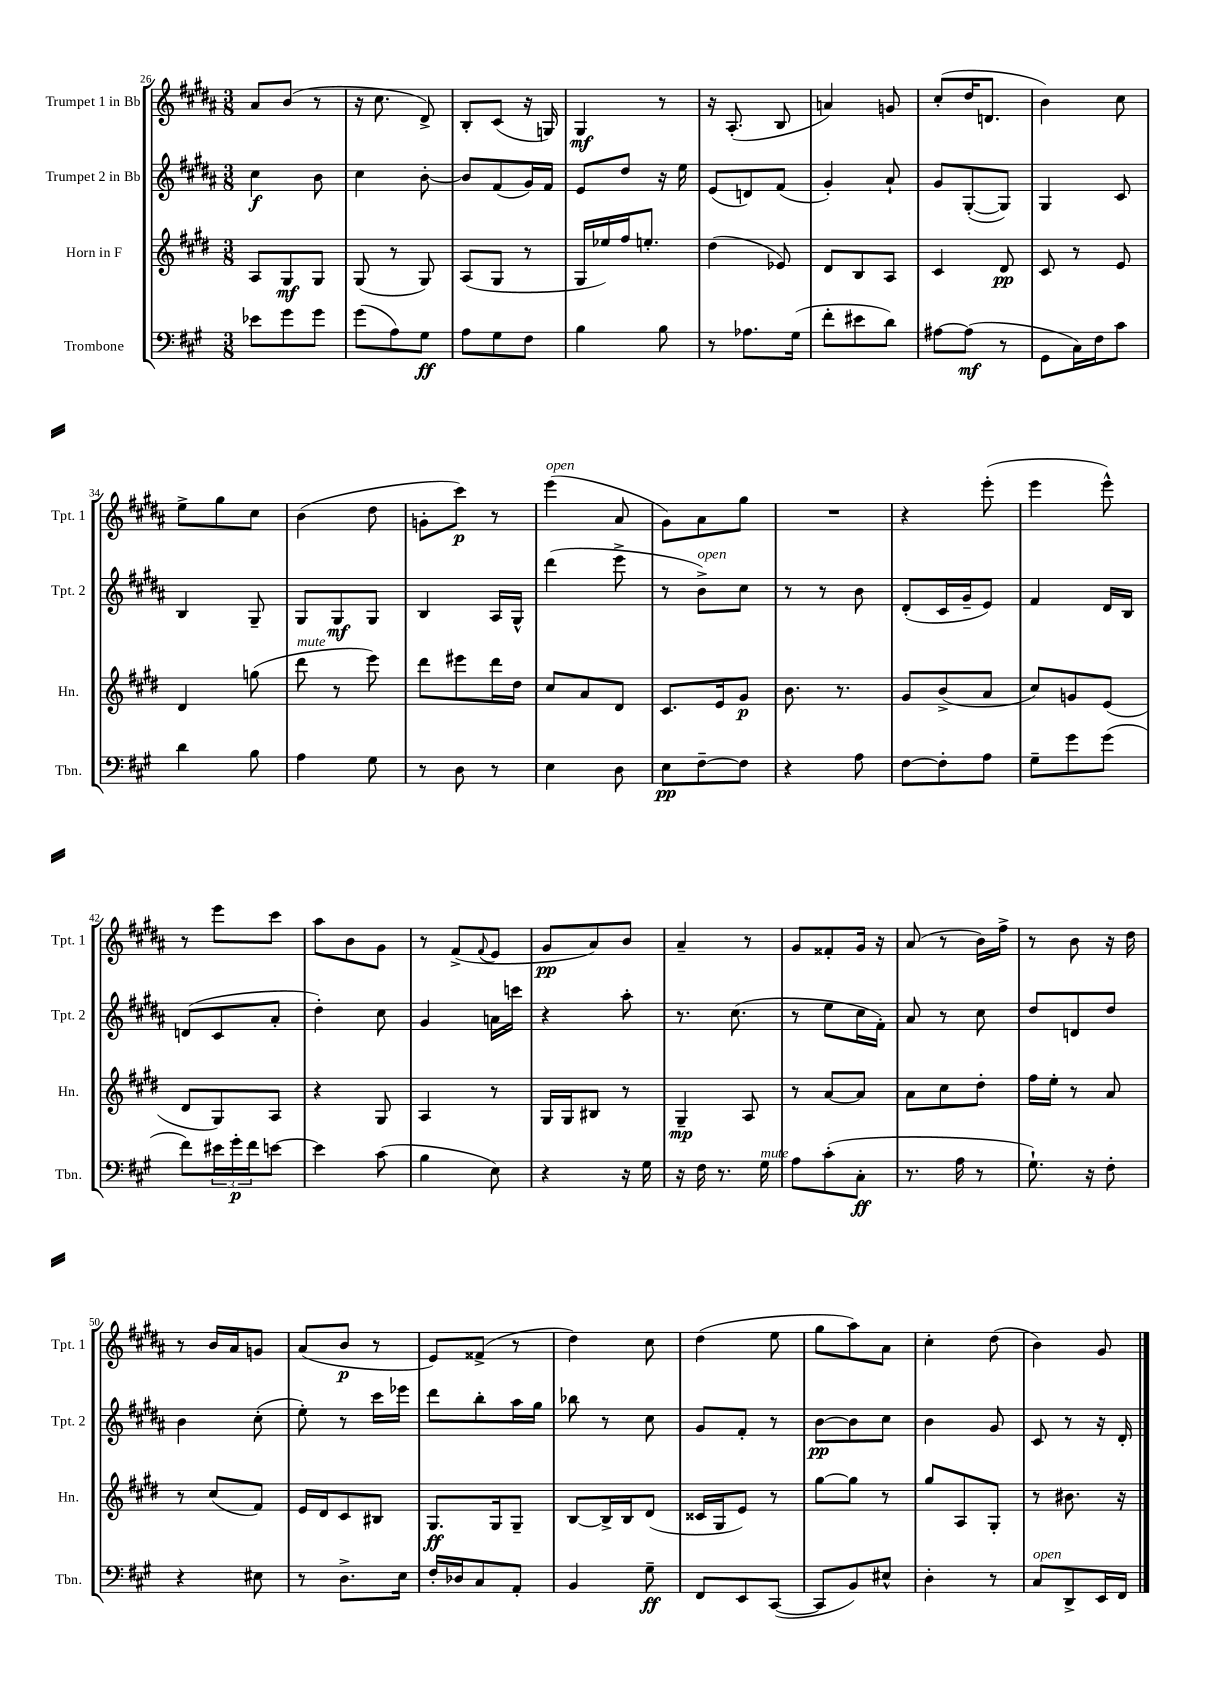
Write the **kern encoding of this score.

**kern	**kern	**kern	**kern
*staff4	*staff3	*staff2	*staff1
*clefF4	*clefG2	*clefG2	*clefG2
*k[f#c#g#]	*k[f#c#g#d#]	*k[f#c#g#d#a#]	*k[f#c#g#d#a#]
*M3/8	*M3/8	*M3/8	*M3/8
8e-\L	8A/L	4cc#\	8a#/L
8g#\	8G#/	.	(8b/J
8g#\J	8G#/J	8b\	8r
=	=	=	=
(8g#\L	(8G#/	4cc#\	16r
.	.	.	8.cc#\
8A\)	8r	.	.
8G#\J	8G#/)	[8b'\	8d#^/)
=	=	=	=
8A\L	(8A/L	8b/]L	8B'/L
8G#\	8G#/J	(8f#/	(8c#/J
8F#\J	8r	16g#/L)	16r
.	.	16f#/JJ	16G/)
=	=	=	=
4B\	16G#/LL	8e/L	4G#/
.	16ee-/)	.	.
.	16ff#/J	8dd#/J	.
.	8.ee'/J	.	.
8B\	.	16r	8r
.	.	16ee\	.
=	=	=	=
8r	(4dd#\	(8e/L	16r
.	.	.	(8.A#'/
8.A-\L	.	8d/)	.
.	8e-/)	(8f#/J	8B/
(16G#\Jk	.	.	.
=	=	=	=
8f#'\L	8d#/L	4g#'/)	4a/)
8e#\	8B/	.	.
8d\J)	8A/J	8a#`/	8g/
=	=	=	=
[8A#\L	4c#/	8g#/L	(8cc#'/L
(8A#\]J	.	([8G#'/	16dd#/K
.	.	.	8.d/J
8r	8d#/	8G#/]J)	.
=	=	=	=
8GG#\L	8c#/	4G#/	4b\)
16C#\L)	8r	.	.
16F#\J	.	.	.
8c#\J	8e/	8c#/	8cc#\
=	=	=	=
4d\	4d#/	4B/	8ee^\L
.	.	.	8gg#\
8B\	(8gg\	8G#~/	8cc#\J
=	=	=	=
4A\	8ddd#\	8G#/L	(4b\
.	8r	8G#/	.
8G#\	8eee\)	8G#/J	8dd#\
=	=	=	=
8r	8ddd#\L	4B/	8g'\L
8D\	8eee#\	.	8ccc#\J)
8r	16ddd#\L	16A#/LL	8r
.	16dd#\JJ	16G#^^/JJ	.
=	=	=	=
4E\	8cc#/L	(4ddd#\	(4eee\
.	8a/	.	.
8D\	8d#/J	8eee^\	8a#/
=	=	=	=
8E\L	8.c#/L	8r	8g#\L)
[8F#~\	.	8b^\L)	8a#\
.	16e/k	.	.
8F#\]J	8g#/J	8cc#\J	8gg#\J
=	=	=	=
4r	8.b\	8r	4.r
.	.	8r	.
.	8.r	.	.
8A\	.	8b\	.
=	=	=	=
[8F#\L	8g#/L	(8d#'/L	4r
8F#'\]	(8b^/	16c#/L	.
.	.	16g#~/J	.
8A\J	8a/J	8e/J)	(8eee'\
=	=	=	=
8G#~\L	8cc#/L)	4f#/	4eee\
8g#\	8g/	.	.
(8g#\J	(8e/J	16d#/LL	8eee^^\)
.	.	16B/JJ	.
=	=	=	=
8f#\L)	8d#/L	(8d/L	8r
24e#\L	8G#/)	8c#/	8eee\L
24g#'\	.	.	.
24f#\J	.	.	.
[8e\J	8A/J	8a#'/J	8ccc#\J
=	=	=	=
4e\]	4r	4dd#'\)	8aa#\L
.	.	.	8b\
(8c#\	8G#/	8cc#\	8g#\J
=	=	=	=
4B\	4A/	4g#/	8r
.	.	.	(8f#^/L
.	.	.	8qqf#/
8E\)	8r	16a\LL	8e/J
.	.	16ccc\JJ	.
=	=	=	=
4r	16G#/LL	4r	8g#/L
.	16G#/J	.	.
.	8B#/J	.	8a#/)
16r	8r	8aa#'\	8b/J
16G#\	.	.	.
=	=	=	=
16r	4G#~/	8.r	4a#~/
16F#\	.	.	.
8.r	.	.	.
.	.	(8.cc#\	.
.	8A/	.	8r
16G#\	.	.	.
=	=	=	=
8A\L	8r	8r	8g#/L
(8c#'\	[8a/L	8ee\L	8f##'/
8C#'\J	8a/]J	16cc#\L	16g#/Jk
.	.	16f#'\JJ)	16r
=	=	=	=
8.r	8a\L	8a#/	(8a#/
.	8cc#\	8r	8r
16A\	.	.	.
8r	8dd#'\J	8cc#\	16b\LL)
.	.	.	16ff#^\JJ
=	=	=	=
8.G#`\)	16ff#\LL	8dd#/L	8r
.	16ee'\JJ	.	.
.	8r	8d/	8b\
16r	.	.	.
8F#'\	8a/	8dd#/J	16r
.	.	.	16dd#\
=	=	=	=
4r	8r	4b\	8r
.	(8cc#/L	.	16b/LL
.	.	.	16a#/J
8E#\	8f#/J)	(8cc#'\	8g/J
=	=	=	=
8r	16e/LL	8ee'\)	(8a#/L
.	16d#/J	.	.
8.D^\L	8c#/	8r	8b/J
.	8B#/J	16ccc#\LL	8r
16E\Jk	.	16eee-\JJ	.
=	=	=	=
16F#'/LL	8.G#/L	8ddd#\L	8e/L)
16D-/J	.	.	.
8C#/	.	8bb'\	(8f##^/J
.	16G#/k	.	.
8AA'/J	8G#~/J	16aa#\L	8r
.	.	16gg#\JJ	.
=	=	=	=
4BB/	[8B/L	8bb-\	4dd#\)
.	16B^/]L	8r	.
.	16B/J	.	.
8G#~\	(8d#/J	8cc#\	8cc#\
=	=	=	=
8FF#/L	16c##/LL	8g#/L	(4dd#\
.	16G#/J	.	.
8EE/	8e/J)	8f#'/J	.
([8CC#/J	8r	8r	8ee\
=	=	=	=
8CC#/]L	[8gg#\L	[8b\L	8gg#\L
8BB/)	8gg#\]J	8b\]	8aa#\)
8E#^^/J	8r	8cc#\J	8a#\J
=	=	=	=
4D'\	8gg#/L	4b\	4cc#'\
.	8A/	.	.
8r	8G#'/J	8g#/	(8dd#\
=	=	=	=
8C#/L	8r	8c#/	4b\)
8DD^/	8.b#\	8r	.
16EE/L	.	16r	8g#/
16FF#/JJ	16r	16d#'/	.
==	==	==	==
*-	*-	*-	*-
